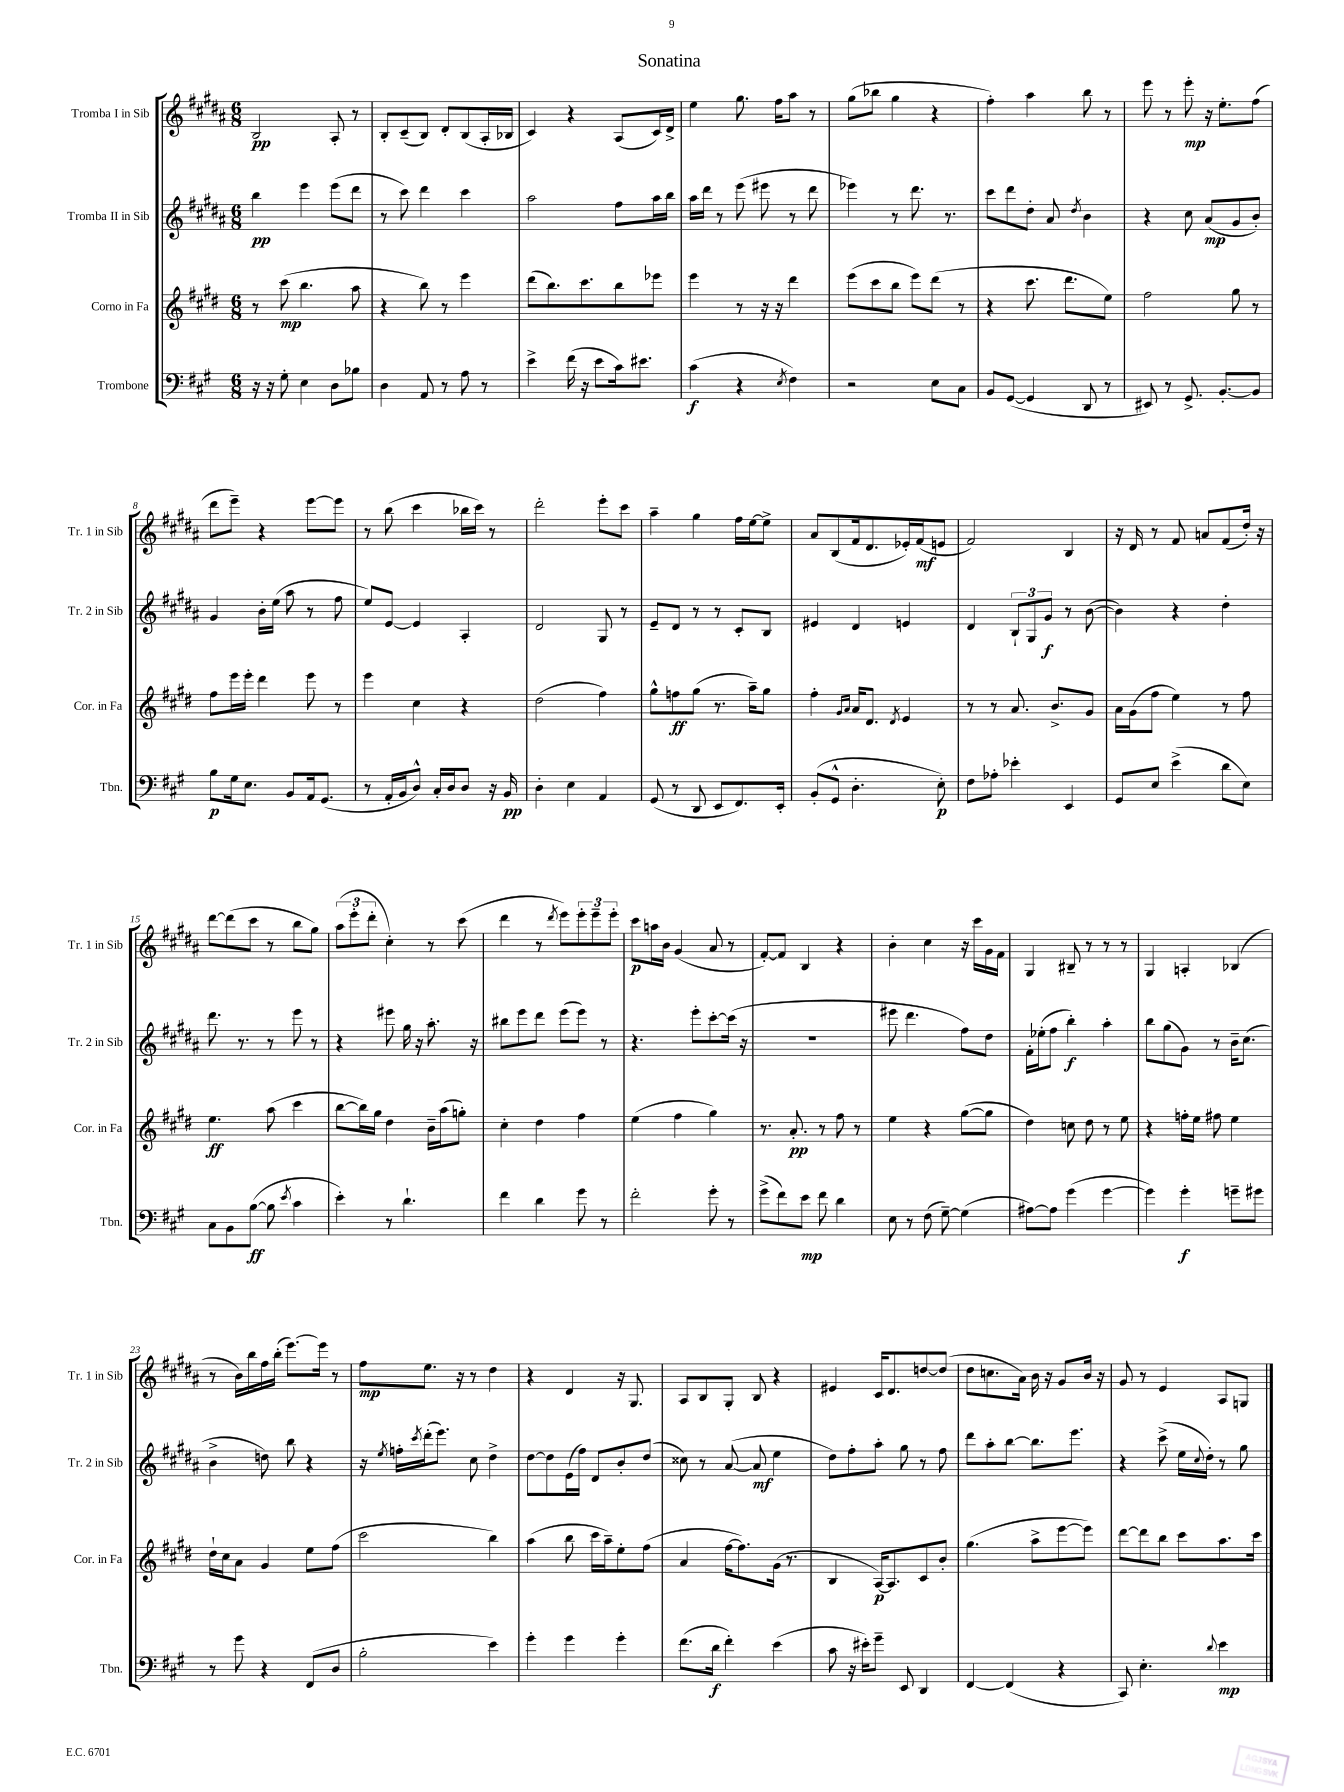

**kern	**dynam	**kern	**dynam	**kern	**dynam	**kern	**dynam
*part4	*part4	*part3	*part3	*part2	*part2	*part1	*part1
*staff4	*staff4	*staff3	*staff3	*staff2	*staff2	*staff1	*staff1
*I"Trombone	*	*I"Corno in Fa	*	*I"Tromba II in Sib	*	*I"Tromba I in Sib	*
*I'Tbn.	*	*I'Cor. in Fa	*	*I'Tr. 2 in Sib	*	*I'Tr. 1 in Sib	*
*clefF4	*	*clefG2	*	*clefG2	*	*clefG2	*
*k[f#c#g#]	*	*k[f#c#g#d#]	*	*k[f#c#g#d#a#]	*	*k[f#c#g#d#a#]	*
*M6/8	*	*M6/8	*	*M6/8	*	*M6/8	*
=1	=1	=1	=1	=1	=1	=1	=1
16r	.	8r	.	4bb\	pp	2B/	pp
16r	.	.	.	.	.	.	.
8G#'\	.	(8ccc#\	mp	.	.	.	.
4E\	.	4.bb\	.	4eee\	.	.	.
8D\L	.	.	.	(8eee\L	.	8A#'/	.
8B-X\J	.	8aa\	.	8ddd#\J	.	8r	.
=2	=2	=2	=2	=2	=2	=2	=2
4D\	.	4r	.	8r	.	8B'/L	.
.	.	.	.	8ccc#\)	.	(8c#~/	.
8AA/	.	8bb\)	.	4ddd#\	.	8B/J)	.
8r	.	8r	.	.	.	8d#'/L	.
8A\	.	4eee\	.	4ccc#\	.	(8B/	.
8r	.	.	.	.	.	16A#'/L	.
.	.	.	.	.	.	16B-X/JJ	.
=3	=3	=3	=3	=3	=3	=3	=3
4e^\	.	(8ddd#\L	.	2aa#\	.	4c#/)	.
.	.	8.bb\)	.	.	.	.	.
(16f#\	.	.	.	.	.	4r	.
16r	.	8.ccc#\	.	.	.	.	.
8e\L	.	.	.	.	.	.	.
16c#\k)	.	8bb\	.	8ff#\L	.	(8A#/L	.
8.e#X\J	.	.	.	.	.	.	.
.	.	8eee-X\J	.	16aa#\L	.	16c#/L)	.
.	.	.	.	16bb\JJ	.	16d#^/JJ	.
=4	=4	=4	=4	=4	=4	=4	=4
(4c#\	f	4eee\	.	16aa#\LL	.	4ee\	.
.	.	.	.	16ddd#\JJ	.	.	.
.	.	.	.	8r	.	.	.
4r	.	8r	.	(8eee\	.	8.gg#\	.
.	.	16r	.	8eee#X\	.	.	.
.	.	16r	.	.	.	16ff#\KL	.
8qE/	.	.	.	.	.	.	.
4F#\)	.	4ddd#\	.	8r	.	8aa#\J	.
.	.	.	.	8ddd#\	.	8r	.
=5	=5	=5	=5	=5	=5	=5	=5
2r	.	(8eee\L	.	4eee-X\)	.	(8gg#\L	.
.	.	8ccc#\	.	.	.	8bb-X\J	.
.	.	8bb\J	.	8r	.	4gg#\	.
.	.	8eee\L)	.	8.ddd#\	.	.	.
8E\L	.	(8ddd#\J	.	.	.	4r	.
.	.	.	.	8.r	.	.	.
8C#\J	.	8r	.	.	.	.	.
=6	=6	=6	=6	=6	=6	=6	=6
8BB/L	.	4r	.	8ccc#\L	.	4ff#'\)	.
([8GG#/J	.	.	.	8ddd#\	.	.	.
4GG#/]	.	8.ccc#\	.	8dd#'\J	.	4aa#\	.
.	.	.	.	8a#/	.	.	.
.	.	8.ddd#\L	.	.	.	.	.
.	.	.	.	8qdd#/	.	.	.
8DD/	.	.	.	4b\	.	8bb\	.
8r	.	8ee\J)	.	.	.	8r	.
=7	=7	=7	=7	=7	=7	=7	=7
8EE#X/)	.	2ff#\	.	4r	.	8eee\	.
8r	.	.	.	.	.	8r	.
8.GG#^/	.	.	.	8cc#\	.	8eee'\	mp
.	.	.	.	(8a#/L	mp	16r	.
[8.BB'/L	.	.	.	.	.	8.ee'\L	.
.	.	8gg#\	.	8g#/	.	.	.
8BB/J]	.	8r	.	8b'/J)	.	(8ff#\J	.
!!LO:LB:g=z
=8	=8	=8	=8	=8	=8	=8	=8
8B\L	p	8ff#\L	.	4g#/	.	8ddd#\L	.
16G#\k	.	16eee\L	.	.	.	8eee~\J)	.
8.E\J	.	16eee'\JJ	.	.	.	.	.
.	.	4ddd#\	.	16b'\LL	.	4r	.
.	.	.	.	(16ee\JJ	.	.	.
8BB/L	.	.	.	8aa#\	.	.	.
16AA/k	.	8eee\	.	8r	.	[8eee\L	.
(8.GG#/J	.	.	.	.	.	.	.
.	.	8r	.	8ff#\	.	8eee\J]	.
=9	=9	=9	=9	=9	=9	=9	=9
8r	.	4eee\	.	8ee/L)	.	8r	.
16AA'/LL	.	.	.	[8e/J	.	(8bb\	.
16BB/J	.	.	.	.	.	.	.
8D^^/J)	.	4cc#\	.	4e/]	.	4ccc#\	.
16C#'/LL	.	.	.	.	.	.	.
16D/J	.	.	.	.	.	.	.
8D/J	.	4r	.	4A#'/	.	16bb-X\LL	.
.	.	.	.	.	.	16ccc#\JJ)	.
16r	.	.	.	.	.	8r	.
16BB/	pp	.	.	.	.	.	.
=10	=10	=10	=10	=10	=10	=10	=10
4D'\	.	(2dd#\	.	2d#/	.	2ddd#'\	.
4E\	.	.	.	.	.	.	.
4AA/	.	4ff#\)	.	8G#/	.	8eee'\L	.
.	.	.	.	8r	.	8ccc#\J	.
=11	=11	=11	=11	=11	=11	=11	=11
(8GG#/	.	8gg#^^\L	.	8e~/L	.	4aa#~\	.
8r	.	8ffn\	ff	8d#/J	.	.	.
8DD/	.	(8gg#\J	.	8r	.	4gg#\	.
8EE/L	.	8.r	.	8r	.	.	.
8.FF#/)	.	.	.	8c#'/L	.	16ff#\LL	.
.	.	16aa~\KL)	.	.	.	[16ee\J	.
.	.	8gg#\J	.	8B/J	.	8ee^\J]	.
16EE'/Jk	.	.	.	.	.	.	.
=12	=12	=12	=12	=12	=12	=12	=12
(8BB'/L	.	4ff#'\	.	4e#X/	.	8a#/L	.
8GG#^^/J	.	.	.	.	.	(8B/	.
.	.	16qqg#/LL	.	.	.	.	.
.	.	16qqa/JJ	.	.	.	.	.
4.D'\	.	16a/KL	.	4d#/	.	16f#/k	.
.	.	8.d#/J	.	.	.	8.d#/	.
.	.	8qd#/	.	.	.	.	.
.	.	4e/	.	4en/	.	16e-X'/L)	.
.	.	.	.	.	.	(16f#/J	mf
8E'\)	p	.	.	.	.	8en/J	.
=13	=13	=13	=13	=13	=13	=13	=13
8F#\L	.	8r	.	4d#/	.	2f#/)	.
8A-X'\J	.	8r	.	.	.	.	.
4e-X'\	.	8.a/	.	12B`/L	.	.	.
.	.	.	.	12G#/	.	.	.
.	.	.	.	12g#/J	f	.	.
.	.	8.b^/L	.	.	.	.	.
4EE/	.	.	.	8r	.	4B/	.
.	.	8g#/J	.	([8b\	.	.	.
=14	=14	=14	=14	=14	=14	=14	=14
8GG#/L	.	16a\LL	.	4b\])	.	16r	.
.	.	(16g#\J	.	.	.	16d#/	.
8E/J	.	8ff#\J	.	.	.	8r	.
(4e^\	.	4ee\)	.	4r	.	8f#/	.
.	.	.	.	.	.	8an/L	.
8d\L	.	8r	.	4dd#'\	.	(8f#/	.
8E\J)	.	8ff#\	.	.	.	16dd#'/Jk)	.
.	.	.	.	.	.	16r	.
!!LO:LB:g=z
=15	=15	=15	=15	=15	=15	=15	=15
8C#\L	.	4.ee\	ff	8.ddd#\	.	[8ddd#\L	.
8BB\	.	.	.	.	.	(8ddd#\]	.
.	.	.	.	8.r	.	.	.
([8B\J	ff	.	.	.	.	8ccc#\J	.
8B\]	.	(8aa\	.	8r	.	8r	.
8qe/	.	.	.	.	.	.	.
4c#\	.	4ccc#\	.	8eee\	.	8bb\L	.
.	.	.	.	8r	.	8gg#\J)	.
=16	=16	=16	=16	=16	=16	=16	=16
4e'\)	.	[8bb\L	.	4r	.	(12aa#\L	.
.	.	.	.	.	.	12eee'\	.
.	.	16bb\L])	.	.	.	.	.
.	.	.	.	.	.	12ddd#'\J	.
.	.	16gg#\JJ	.	.	.	.	.
8r	.	4dd#\	.	8eee#X\	.	4cc#'\)	.
4.d`\	.	.	.	16gg#\	.	.	.
.	.	.	.	16r	.	.	.
.	.	16b~\LL	.	8.aa#'\	.	8r	.
.	.	(16aa\J	.	.	.	.	.
.	.	8ggn'\J)	.	.	.	(8ccc#\	.
.	.	.	.	16r	.	.	.
=17	=17	=17	=17	=17	=17	=17	=17
4f#\	.	4cc#'\	.	8bb#X\L	.	4ddd#\	.
.	.	.	.	8eee\	.	.	.
4d\	.	4dd#\	.	8ddd#\J	.	8r	.
.	.	.	.	.	.	8qddd#/	.
.	.	.	.	(8eee\L	.	8eee\L)	.
8g#\	.	4ff#\	.	8eee\J)	.	12eee'\	.
.	.	.	.	.	.	12eee~\	.
8r	.	.	.	8r	.	.	.
.	.	.	.	.	.	12eee'\J	.
=18	=18	=18	=18	=18	=18	=18	=18
2f#'\	.	(4ee\	.	4.r	.	8ccc#\L	p
.	.	.	.	.	.	16aan\L	.
.	.	.	.	.	.	16b\JJ	.
.	.	4ff#\	.	.	.	(4g#/	.
.	.	.	.	8eee'\L	.	.	.
8g#'\	.	4gg#\)	.	[8ccc#'\	.	8a#/	.
8r	.	.	.	(16ccc#\Jk]	.	8r	.
.	.	.	.	16r	.	.	.
=19	=19	=19	=19	=19	=19	=19	=19
(8g#^\L	.	8.r	.	2.r	.	[8f#'/L)	.
8f#\)	.	.	.	.	.	8f#/J]	.
.	.	8.a'/	pp	.	.	.	.
8e\J	mp	.	.	.	.	4B/	.
8f#\	.	8r	.	.	.	.	.
4d\	.	8ff#\	.	.	.	4r	.
.	.	8r	.	.	.	.	.
=20	=20	=20	=20	=20	=20	=20	=20
8E\	.	4ee\	.	8eee#X\	.	4b'\	.
8r	.	.	.	4.ddd#\	.	.	.
(8F#\	.	4r	.	.	.	4cc#\	.
[8G#~\)	.	.	.	.	.	.	.
(4G#\]	.	([8gg#\L	.	8ff#\L)	.	16r	.
.	.	.	.	.	.	16ccc#\LL	.
.	.	8gg#\J]	.	8dd#\J	.	16g#\	.
.	.	.	.	.	.	16f#\JJ	.
=21	=21	=21	=21	=21	=21	=21	=21
[8A#X\L)	.	4dd#\)	.	16f#'\LL	.	4G#/	.
.	.	.	.	(16ee-X'\J	.	.	.
8A#\J]	.	.	.	8ff#\J	.	.	.
(4g#\	.	8ccn\	.	4bb'\)	f	8B#X~/	.
.	.	8dd#\	.	.	.	8r	.
[4g#\	.	8r	.	4aa#'\	.	8r	.
.	.	8ee\	.	.	.	8r	.
=22	=22	=22	=22	=22	=22	=22	=22
4g#\])	.	4r	.	8bb\L	.	4G#/	.
.	.	.	.	(8gg#\	.	.	.
4g#'\	f	16ffn'\LL	.	8g#\J)	.	4An'/	.
.	.	16ee\JJ	.	.	.	.	.
.	.	8ff#X\	.	8r	.	.	.
8gn~\L	.	4ee\	.	16b~\KL	.	(4B-X/	.
.	.	.	.	(8.cc#\J	.	.	.
8g#X\J	.	.	.	.	.	.	.
!!LO:LB:g=z
=23	=23	=23	=23	=23	=23	=23	=23
8r	.	16dd#`\LL	.	4b^\	.	8r	.
.	.	16cc#\J	.	.	.	.	.
8g#\	.	8a\J	.	.	.	16b\LL)	.
.	.	.	.	.	.	16bb\	.
4r	.	4g#/	.	8ddn\)	.	16ff#\	.
.	.	.	.	.	.	(16bb'\JJ	.
.	.	.	.	8bb\	.	[8.eee\L)	.
(8FF#/L	.	8ee\L	.	4r	.	.	.
.	.	.	.	.	.	16eee\Jk]	.
8D/J	.	(8ff#\J	.	.	.	8r	.
=24	=24	=24	=24	=24	=24	=24	=24
2B'\	.	2ccc#\	.	16r	.	8ff#\L	mp
.	.	.	.	8qee/	.	.	.
.	.	.	.	16ffn'\LL	.	.	.
.	.	.	.	8qccc#/	.	.	.
.	.	.	.	(16ddd#'\J	.	8.ee\J	.
.	.	.	.	8.eee\J)	.	.	.
.	.	.	.	.	.	16r	.
.	.	.	.	8cc#\	.	8r	.
4e\)	.	4bb\)	.	4dd#^\	.	4dd#\	.
=25	=25	=25	=25	=25	=25	=25	=25
4g#'\	.	(4aa\	.	[8dd#\L	.	4r	.
.	.	.	.	8dd#\]	.	.	.
4g#\	.	8bb\	.	(16e\L	.	4d#/	.
.	.	.	.	16ff#\JJ)	.	.	.
.	.	16ccc#\LL	.	8d#/L	.	.	.
.	.	16aa~\J)	.	.	.	.	.
4g#'\	.	8ee'\	.	8b'/	.	16r	.
.	.	.	.	.	.	8.G#/	.
.	.	(8ff#\J	.	(8dd#/J	.	.	.
=26	=26	=26	=26	=26	=26	=26	=26
(8.f#\L	.	4a/	.	8cc##X\)	.	8A#/L	.
.	.	.	.	8r	.	8B/	.
16d\Jk	f	.	.	.	.	.	.
4f#'\)	.	[16ff#\KL	.	([8a#/	.	8G#'/J	.
.	.	8.ff#\])	.	.	.	.	.
.	.	.	.	8a#/]	mf	8B/	.
(4e\	.	(16g#\Jk	.	4ee\	.	4r	.
.	.	8.r	.	.	.	.	.
=27	=27	=27	=27	=27	=27	=27	=27
8c#\	.	4B/	.	8dd#\L)	.	4e#X/	.
16r	.	.	.	8ff#'\	.	.	.
16e#X'\KL)	.	.	.	.	.	.	.
8g#~\J	.	[16A/KL)	p	8aa#'\J	.	16c#/KL	.
.	.	8.A/]	.	.	.	8.d#/	.
8EE/	.	.	.	8gg#\	.	.	.
4DD/	.	8c#/	.	8r	.	[8ddn/	.
.	.	8b'/J	.	8ff#\	.	(8dd/J]	.
=28	=28	=28	=28	=28	=28	=28	=28
[4FF#/	.	(4.gg#\	.	8ddd#\L	.	8dd#\L	.
.	.	.	.	8aa#'\	.	8.ccn\	.
(4FF#/]	.	.	.	[8bb\J	.	.	.
.	.	.	.	.	.	16a#\Jk)	.
.	.	8aa^\L	.	8.bb\L]	.	16b\	.
.	.	.	.	.	.	16r	.
4r	.	[8eee\	.	.	.	8g#/L	.
.	.	.	.	8.eee\J	.	.	.
.	.	8eee\J])	.	.	.	16b/Jk	.
.	.	.	.	.	.	16r	.
=29	=29	=29	=29	=29	=29	=29	=29
8CC#/)	.	[8ddd#\L	.	4r	.	8g#/	.
4.E'\	.	8ddd#\]	.	.	.	8r	.
.	.	8bb\J	.	(8ccc#^\	.	4e/	.
.	.	8ccc#\L	.	16ee\LL	.	.	.
.	.	.	.	8qqcc#/	.	.	.
.	.	.	.	16dd#'\JJ)	.	.	.
8qqd/	.	.	.	.	.	.	.
4e\	mp	8.aa\	.	8r	.	8A#/L	.
.	.	.	.	8gg#\	.	8Gn/J	.
.	.	16ccc#\Jk	.	.	.	.	.
==	==	==	==	==	==	==	==
*-	*-	*-	*-	*-	*-	*-	*-
